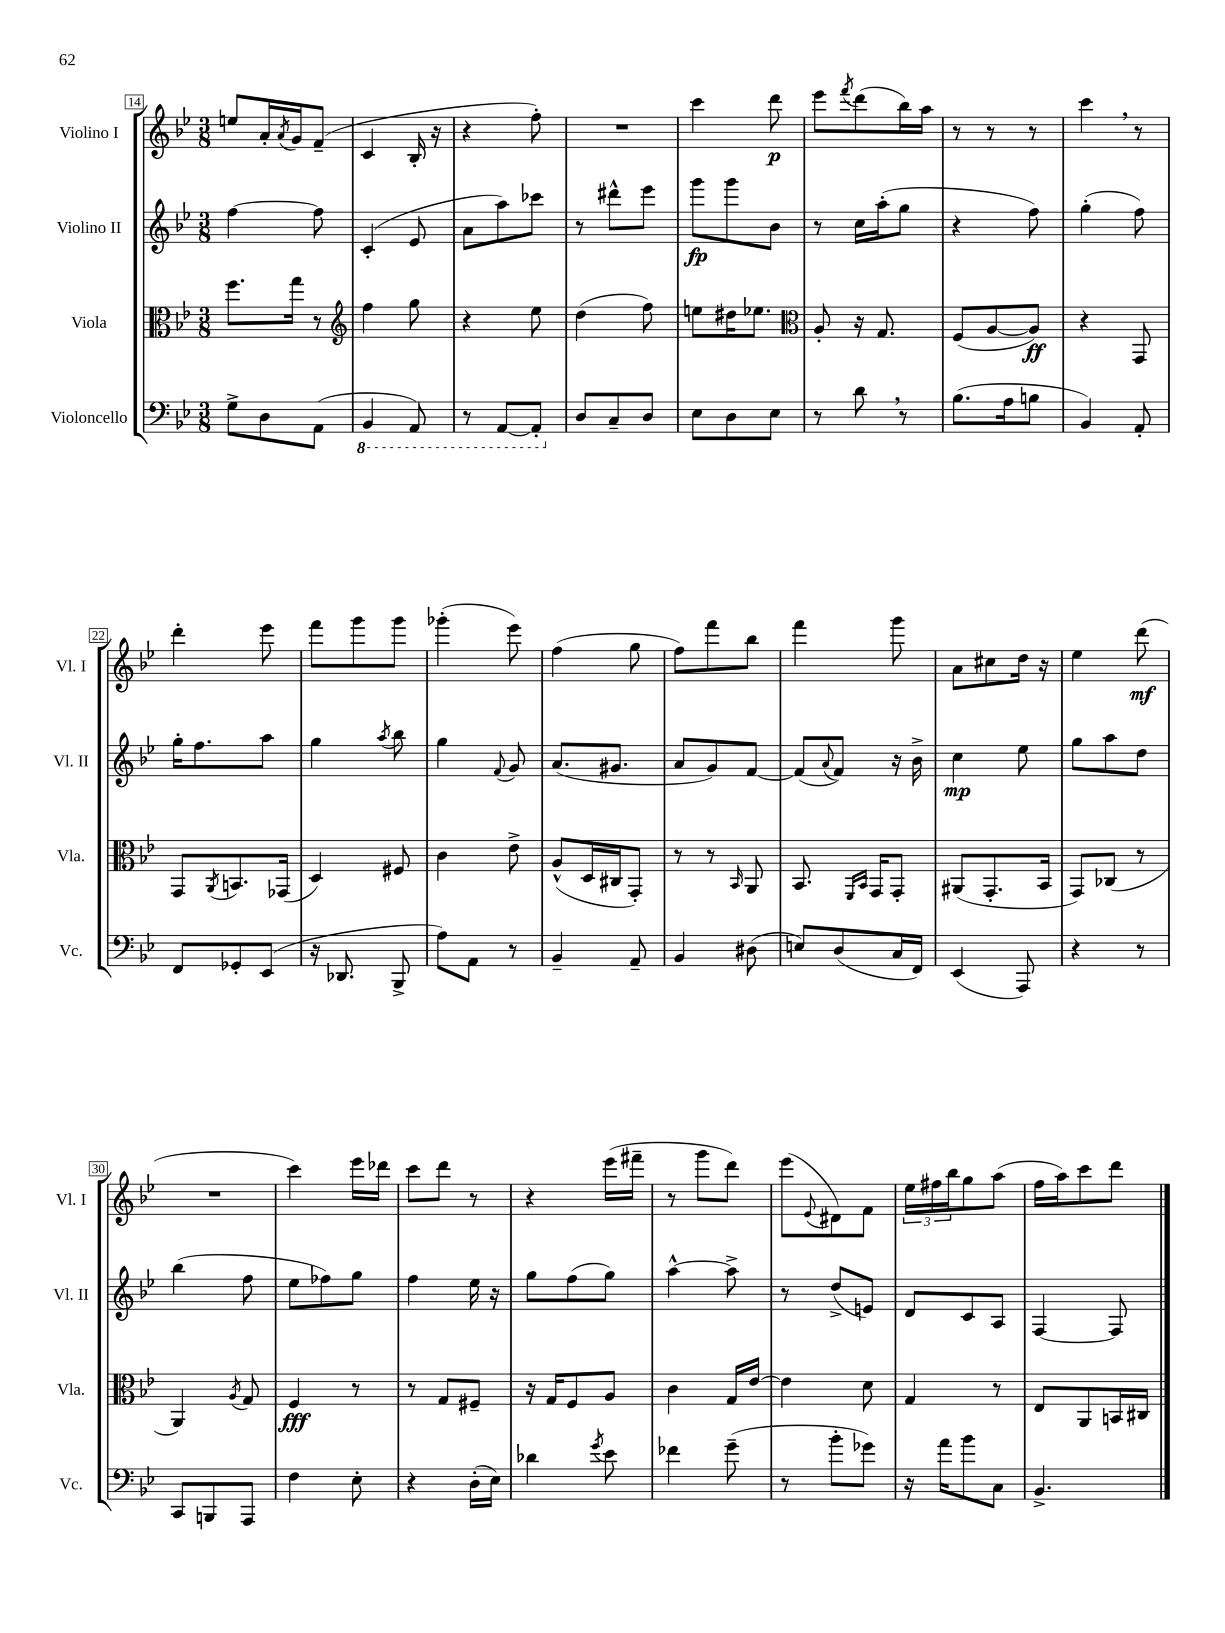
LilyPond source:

<<
\new StaffGroup <<
\new Staff = "s0" \with { instrumentName = "Violino I" shortInstrumentName = "Vl. I" } {
    \clef treble \key bes \major \numericTimeSignature \time 3/8
    e''8 a'16-. \acciaccatura { a'8 } g'16 f'8--( |
    c'4 bes16-. r16 |
    r4 f''8-.) |
    R4. |
    c'''4 d'''8\p |
    ees'''8 \acciaccatura { f'''8 } d'''8( bes''16) a''16 |
    r8 r8 r8 |
    c'''4 \breathe r8 |
    d'''4-. ees'''8 |
    f'''8 g'''8 g'''8 |
    ges'''4-.( ees'''8) |
    f''4( g''8 |
    f''8) f'''8 bes''8 |
    f'''4 g'''8 |
    a'8 cis''8 d''16 r16 |
    ees''4 d'''8\mf( |
    R4. |
    c'''4) ees'''16 des'''16 |
    c'''8 d'''8 r8 |
    r4 ees'''16( fis'''16-- |
    r8 g'''8 d'''8) |
    ees'''8( \appoggiatura { ees'8 } dis'8) f'8 |
    \tuplet 3/2 { ees''16 fis''16 bes''16 } g''8 a''8( |
    f''16 a''16) c'''8 d'''8 \bar "|." |
}
\new Staff = "s1" \with { instrumentName = "Violino II" shortInstrumentName = "Vl. II" } {
    \clef treble \key bes \major \numericTimeSignature \time 3/8
    f''4~ f''8 |
    c'4-.( ees'8 |
    a'8 a''8) ces'''8 |
    r8 dis'''8-^ ees'''8 |
    g'''8\fp g'''8 bes'8 |
    r8 c''16 a''16-.( g''8 |
    r4 f''8) |
    g''4-.( f''8) |
    g''16-. f''8. a''8 |
    g''4 \acciaccatura { a''8 } bes''8 |
    g''4 \appoggiatura { f'8 } g'8 |
    a'8.( gis'8. |
    a'8 g'8) f'8~ |
    f'8( \appoggiatura { a'8 } f'8) r16 bes'16-> |
    c''4\mp ees''8 |
    g''8 a''8 d''8 |
    bes''4( f''8 |
    ees''8 fes''8) g''8 |
    f''4 ees''16 r16 |
    g''8 f''8( g''8) |
    a''4~-^ a''8-> |
    r8 d''8->( e'8) |
    d'8 c'8 a8 |
    f4~ f8 \bar "|." |
}
\new Staff = "s2" \with { instrumentName = "Viola" shortInstrumentName = "Vla." } {
    \clef alto \key bes \major \numericTimeSignature \time 3/8
    f''8. g''16 r8 |
    \clef treble f''4 g''8 |
    r4 ees''8 |
    d''4( f''8) |
    e''8 dis''16 ees''8. |
    \clef alto a8-. r16 g8. |
    f8( a8~ a8\ff) |
    r4 g,8 |
    g,8 \acciaccatura { a,8 } b,8. ges,16( |
    d4) fis8 |
    c'4 ees'8-> |
    a8-^( d16 cis16 g,8-.) |
    r8 r8 \grace { bes,16 } a,8 |
    bes,8. \grace { f,16 bes,16 } g,16 g,8-. |
    ais,8( g,8.-. bes,16 |
    g,8) ces8( r8 |
    a,4) \acciaccatura { a8 } g8 |
    f4\fff r8 |
    r8 g8 fis8-- |
    r16 g16 f8 a8 |
    c'4 g16 ees'16~ |
    ees'4 d'8 |
    g4 r8 |
    ees8 a,8 b,16 cis16 \bar "|." |
}
\new Staff = "s3" \with { instrumentName = "Violoncello" shortInstrumentName = "Vc." } {
    \clef bass \key bes \major \numericTimeSignature \time 3/8
    g8-> d8 a,8( |
    \ottava #-1 bes,,4 a,,8) |
    r8 a,,8~ a,,8-. \ottava #0 |
    d8 c8-- d8 |
    ees8 d8 ees8 |
    r8 d'8 \breathe r8 |
    bes8.( a16 b8 |
    bes,4) a,8-. |
    f,8 ges,8-. ees,8( |
    r16 des,8. bes,,8-> |
    a8) a,8 r8 |
    bes,4-- a,8-- |
    bes,4 dis8( |
    e8) d8( c16 f,16) |
    ees,4( a,,8) |
    r4 r8 |
    c,8 b,,8 a,,8 |
    f4 ees8-. |
    r4 d16-.( ees16) |
    des'4 \acciaccatura { g'8 } ees'8 |
    fes'4 g'8--( |
    r8 bes'8-. ges'8) |
    r16 a'16 bes'8 c8 |
    bes,4.-> \bar "|." |
}
>>
>>
\layout { \context { \Score currentBarNumber = #14 \override BarNumber.stencil = #(make-stencil-boxer 0.1 0.3 ly:text-interface::print) } }
